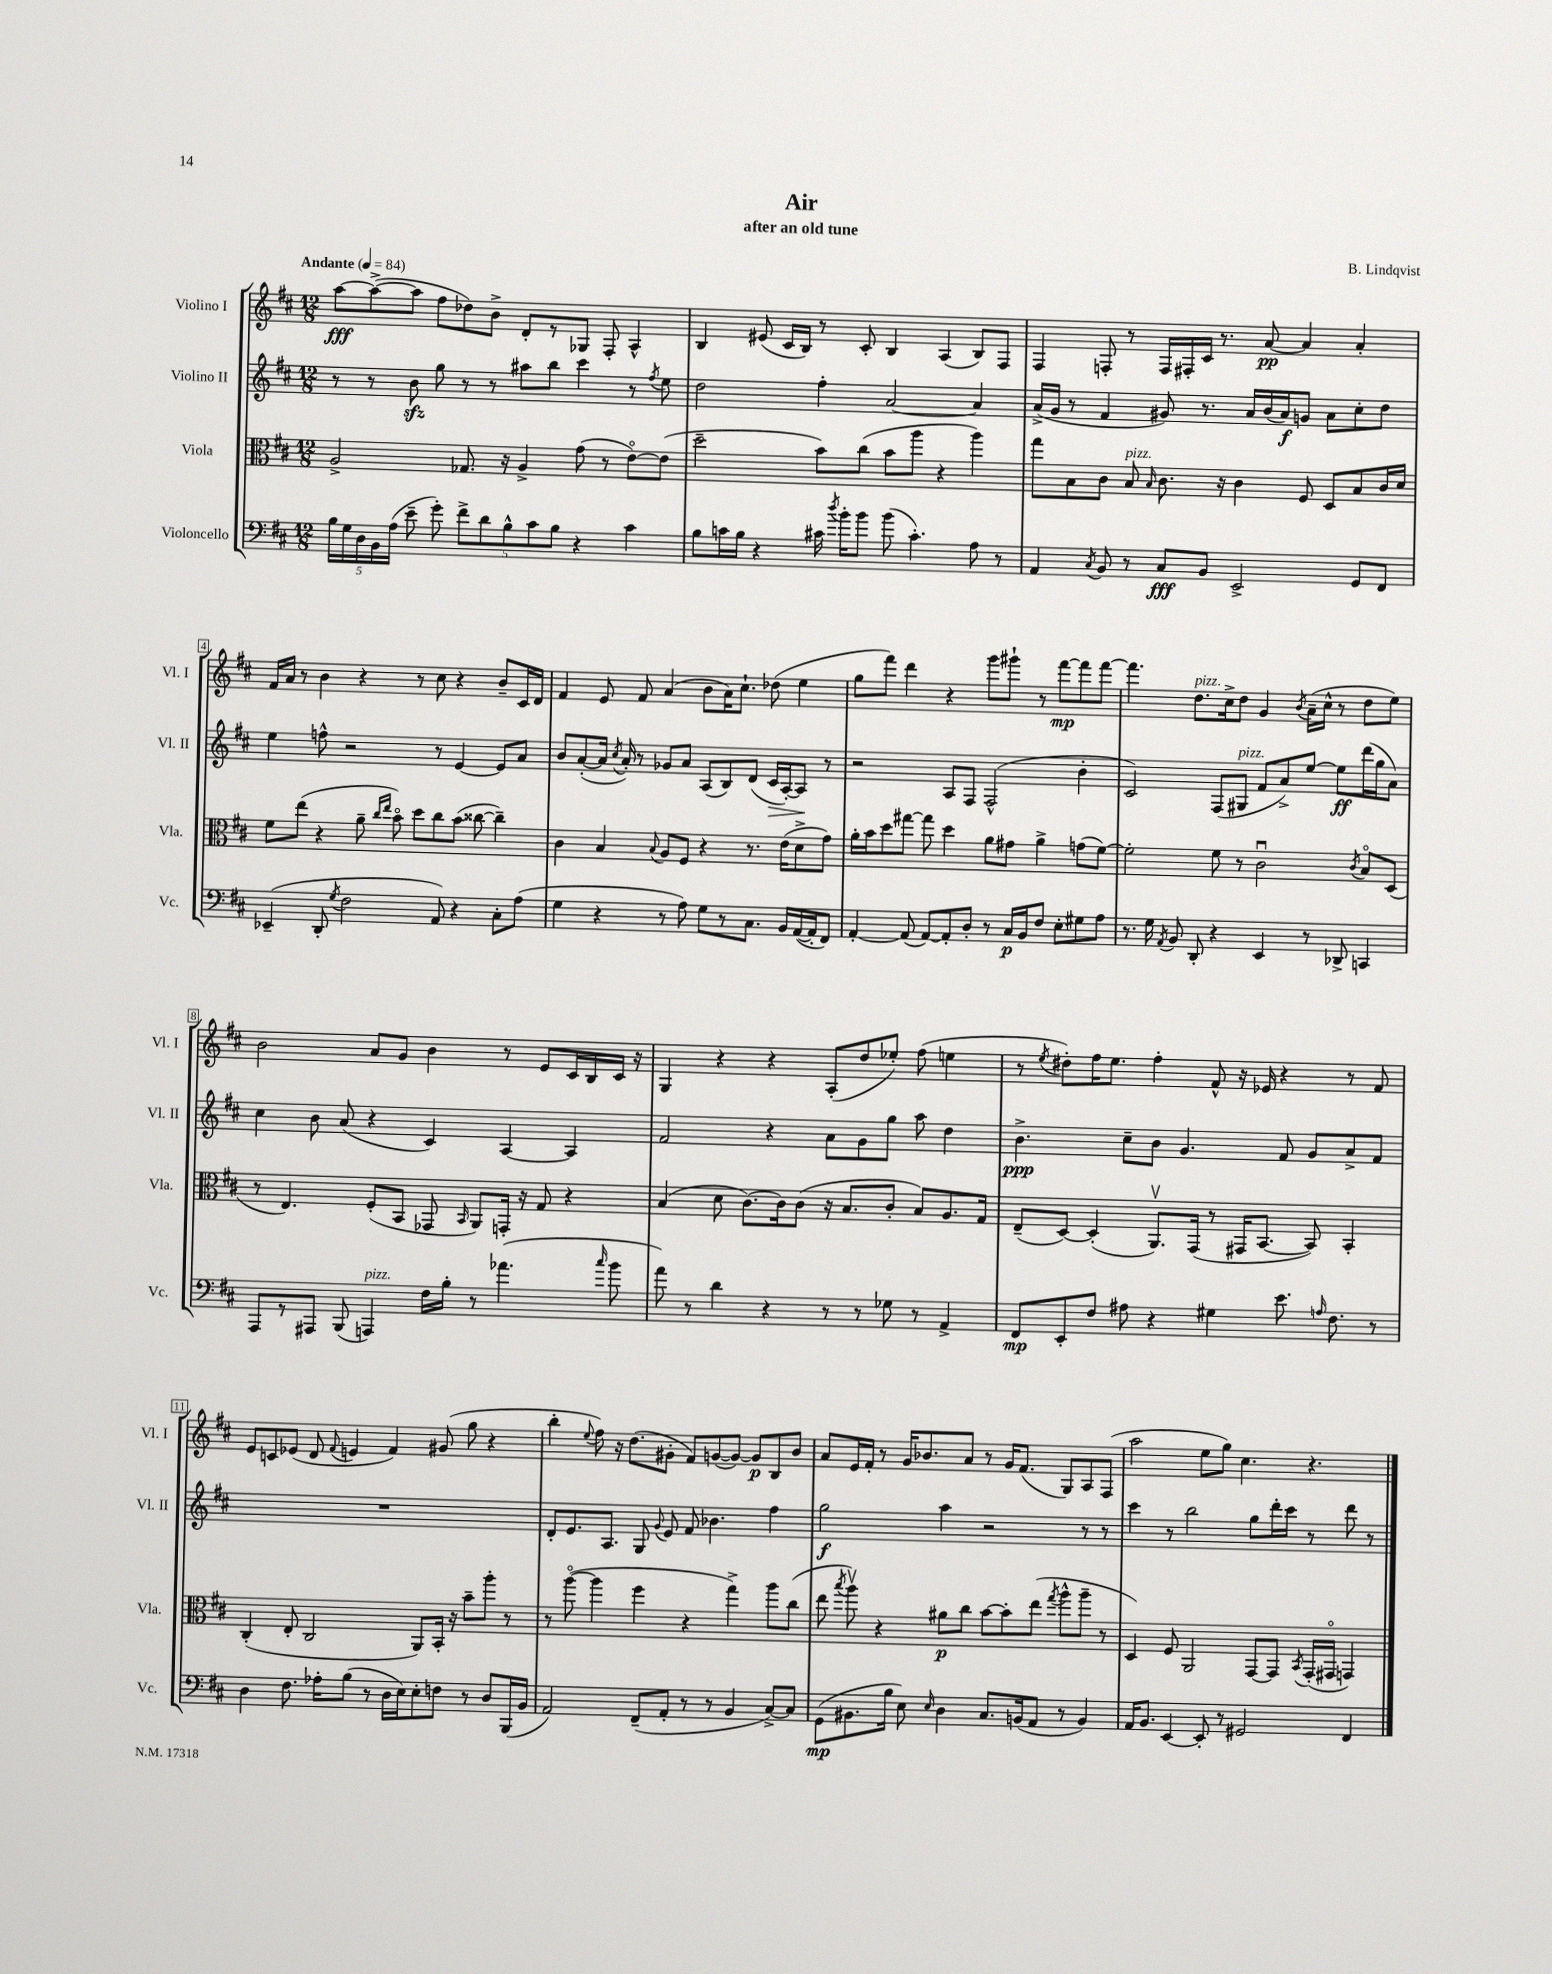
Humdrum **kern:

**kern	**kern	**kern	**kern
*staff4	*staff3	*staff2	*staff1
*clefF4	*clefC3	*clefG2	*clefG2
*k[f#c#]	*k[f#c#]	*k[f#c#]	*k[f#c#]
*M12/8	*M12/8	*M12/8	*M12/8
*MM84	*MM84	*MM84	*MM84
20B	2A^	8r	[8aa
20G	.	.	.
20D	.	.	.
.	.	8r	(8aa^_
20BB	.	.	.
(20A	.	.	.
8e~	.	8b	8aa]
8g')	.	8gg	8ff#
10f#^	8.G-	8r	8dd-)
10d	.	.	.
.	.	8r	8b^
.	16r	.	.
10B^^	.	.	.
.	4A^	8aa#	8d'
10c#	.	.	.
.	.	8bb	8r
10B	.	.	.
4r	(8g	4ccc#	8G-
.	8r	.	8F#'
4c#	[8eo)	8r	4A^^
.	.	8qff#	.
.	(8e]	8ee	.
=	=	=	=
8B	2dd~	2dd	4B
16c	.	.	.
16B	.	.	.
4r	.	.	(8e#
.	.	.	16c#
.	.	.	16B)
16c#	8b)	4ff#'	8r
8qdd	.	.	.
16b'	.	.	.
8b	(8cc#	.	8c#'
(8b	8b	[2a	4B
4.c#')	8aa	.	.
.	4r	.	(4A
8A	4aa)	4a]	8B)
8r	.	.	8F#
=	=	=	=
4AA	8gg	(16a^	4F#
.	.	16g	.
.	8B	8r	.
8qC#	.	.	.
8BB	8c#	4f#	8F'
8r	8B	.	8r
.	16qqB	.	.
8C#	8.c#	8g#)	16F
.	.	.	16F#'
8BB	.	8.r	16c#
.	16r	.	8.r
2EE^	4c#	.	.
.	.	16a	.
.	.	(16b	[8a
.	.	16a)	.
.	8F#	8g	4a]
.	8D	8a	.
8GG	8B	8cc#'	4a'
8FF#	16c#	8dd	.
.	16d	.	.
=	=	=	=
(4EE-~	8f#	4ee	16f#
.	.	.	16a
.	(8ee	.	8r
8DD'	4r	8ff^^	4b
8qG	.	.	.
2F#	.	2r	.
.	8a~	.	4r
.	16qqcc#	.	.
.	16qqee	.	.
.	8bo)	.	.
.	8dd	.	8r
8AA)	8cc#	8r	8cc#
4r	(8b	[4e	4r
.	[8cc##	.	.
8C#'	4cc##~])	8e]	8b~
(8A	.	8a	16c#
.	.	.	16d
=	=	=	=
4G	4c#	8b	4f#
.	.	([8a'	.
4r	4B	16a]	8e
.	.	8qcc#	.
.	.	16a')	.
.	.	8r	8f#
.	8qqB	.	.
8r	8A	8g-	(4a
8A)	8F#	8a	.
8G	4r	(8A	8b
8r	.	8B)	16a)
.	.	.	8.cc#`
8.C#	8.r	(8d	.
.	.	16c#	(8dd-
16BB	(16e	[16A')	.
([16AA	8d^	8A]	4ee
16AA']	.	.	.
8FF#)	8g)	8r	.
=	=	=	=
[4AA'	16a'	2r	8gg
.	16b	.	.
.	8dd	.	8fff#)
(8AA]	[8gg#	.	4ddd
[8AA)	8gg#]	.	.
8AA']	4dd	8A	4r
8D'	.	8F#	.
8r	8a	(2F#^^	8ggg
16C#	8g#	.	8ggg#`
16BB	.	.	.
8F#	4a^	.	8r
8E'	.	.	[8fff#
8G#	(8g	4b'	8fff#]
8A	[8f#)	.	[8fff#
=	=	=	=
8.r	2f#']	2c#)	4.fff#]
16G	.	.	.
8qAA	.	.	.
8BB	.	.	.
8DD'	.	.	8.dd
4r	8f#	(8F#	.
.	.	.	16cc#^
.	8r	8G#	8dd
4EE	2c#u	8f#	4g
.	.	8a^)	.
.	.	.	8qb
8r	.	[8ee	(16a~
.	.	.	16cc#^^
8DD-^	.	8ee]	8r
.	8qc#	.	.
4CC	8Bo	(16ddd	8dd
.	.	16gg	.
.	(8D	8a)	8ee)
=	=	=	=
8AAA	8r	4cc#	2b
8r	4.E)	.	.
8AAA#	.	8b	.
(8BBB	.	(8a	.
4AAA)	(8F#'	4r	8a
.	8BB	.	8g
16F#	8GG-	4c#)	4b
16B'	.	.	.
.	16qqBB	.	.
8r	8AA)	.	.
(4.a-	16GG'	[4A	8r
.	16r	.	.
.	8G	.	8e
.	4r	4A]	16c#
.	.	.	16B
16qqcc#	.	.	.
8b	.	.	16c#
.	.	.	16r
=	=	=	=
8a)	(4B	2f#	4G
8r	.	.	.
4d	8d	.	4r
.	[8.c#)	.	.
4r	.	4r	4r
.	16c#]	.	.
.	(8c#	.	.
8r	16r	8a	(8A'
.	8.B	.	.
8r	.	8g	8dd
8G-	8c#'	8gg	8ee-')
8r	8B)	8aa	(8ff#
4AA^	8.A	4dd	4ee
.	16G	.	.
=	=	=	=
8FF#	(8E~	4.b^	8r
.	.	.	8qee
8EE'	[8D)	.	8dd#')
8F#	(4D']	.	16ff#
.	.	.	8.ee
8A#	.	8cc#~	.
4r	8.AAv)	8b	4ff#'
.	.	4.g	.
.	(16GG	.	.
4G#	8r	.	8f#^^
.	16GG#	.	16r
.	[8.BB	.	16e-
8.e	.	8f#	4r
.	8BB])	8g	.
16qqA	.	.	.
8.F#	.	.	.
.	4BB'	8a^	8r
8r	.	8f#	8f#
=	=	=	=
4D	(4C#'	1.r	8e
.	.	.	8c
8.F#	8E'	.	(8e-
.	2C#	.	8d
16A-'	.	.	.
.	.	.	8qqf#
(8B	.	.	4e
8r	.	.	.
16D	.	.	4f#)
16E)	.	.	.
8E'	8AA)	.	.
8F	16BB'	.	(8g#
.	16r	.	.
8r	8b~	.	8gg
8D	8aa'	.	4r
(16BBB	8r	.	.
16BB	.	.	.
=	=	=	=
2AA)	8r	8d'	4bb'
.	([8aao	8.e	.
.	.	.	8qqee
.	4aa]	.	8ff#)
.	.	8.A	.
.	.	.	16r
.	.	.	(8.dd
(8FF#~	4ff#	8G	.
.	.	8qqg	.
8AA'	.	8e	8g#'
8r	4r	8f#	8f#)
8r	.	4.b-	([8g
4BB	4gg^)	.	8g_)
.	.	.	8g]
[8C#^)	8aa	4ff#	8B
8C#]	(8cc#	.	8b
=	=	=	=
(8GG	8ee	2gg	8a
.	8qbb	.	.
8.BB#	8aav)	.	16e
.	.	.	16f#'
.	4r	.	8r
16B	.	.	.
8E)	.	.	16g
.	.	.	8.b-
16qqE	.	.	.
4D	8a#	4aa	.
.	8cc#	.	8a
8.C#	[8b	2r	8r
.	8b']	.	16g
(16BB	.	.	(8.f#
8AA	(8ee	.	.
.	8qgg	.	.
8r	8aa^^	.	8G)
4BB)	8aa~	8r	8A
.	8r	8r	(8F#
=	=	=	=
16AA	4D)	4ccc#	2aa
8.BB	.	.	.
[4EE	8F#	8r	.
.	2AA	2bb	.
8EE']	.	.	8ee
8r	.	.	8gg)
2GG#	.	.	4.cc#
.	[8GG	8gg	.
.	8GG]	16ddd'	.
.	.	16ccc#	.
.	8qBB	.	.
.	(16GG'	8r	4.r
.	16GG#o	.	.
4FF#	4GG)	8ddd	.
.	.	8r	.
==	==	==	==
*-	*-	*-	*-
